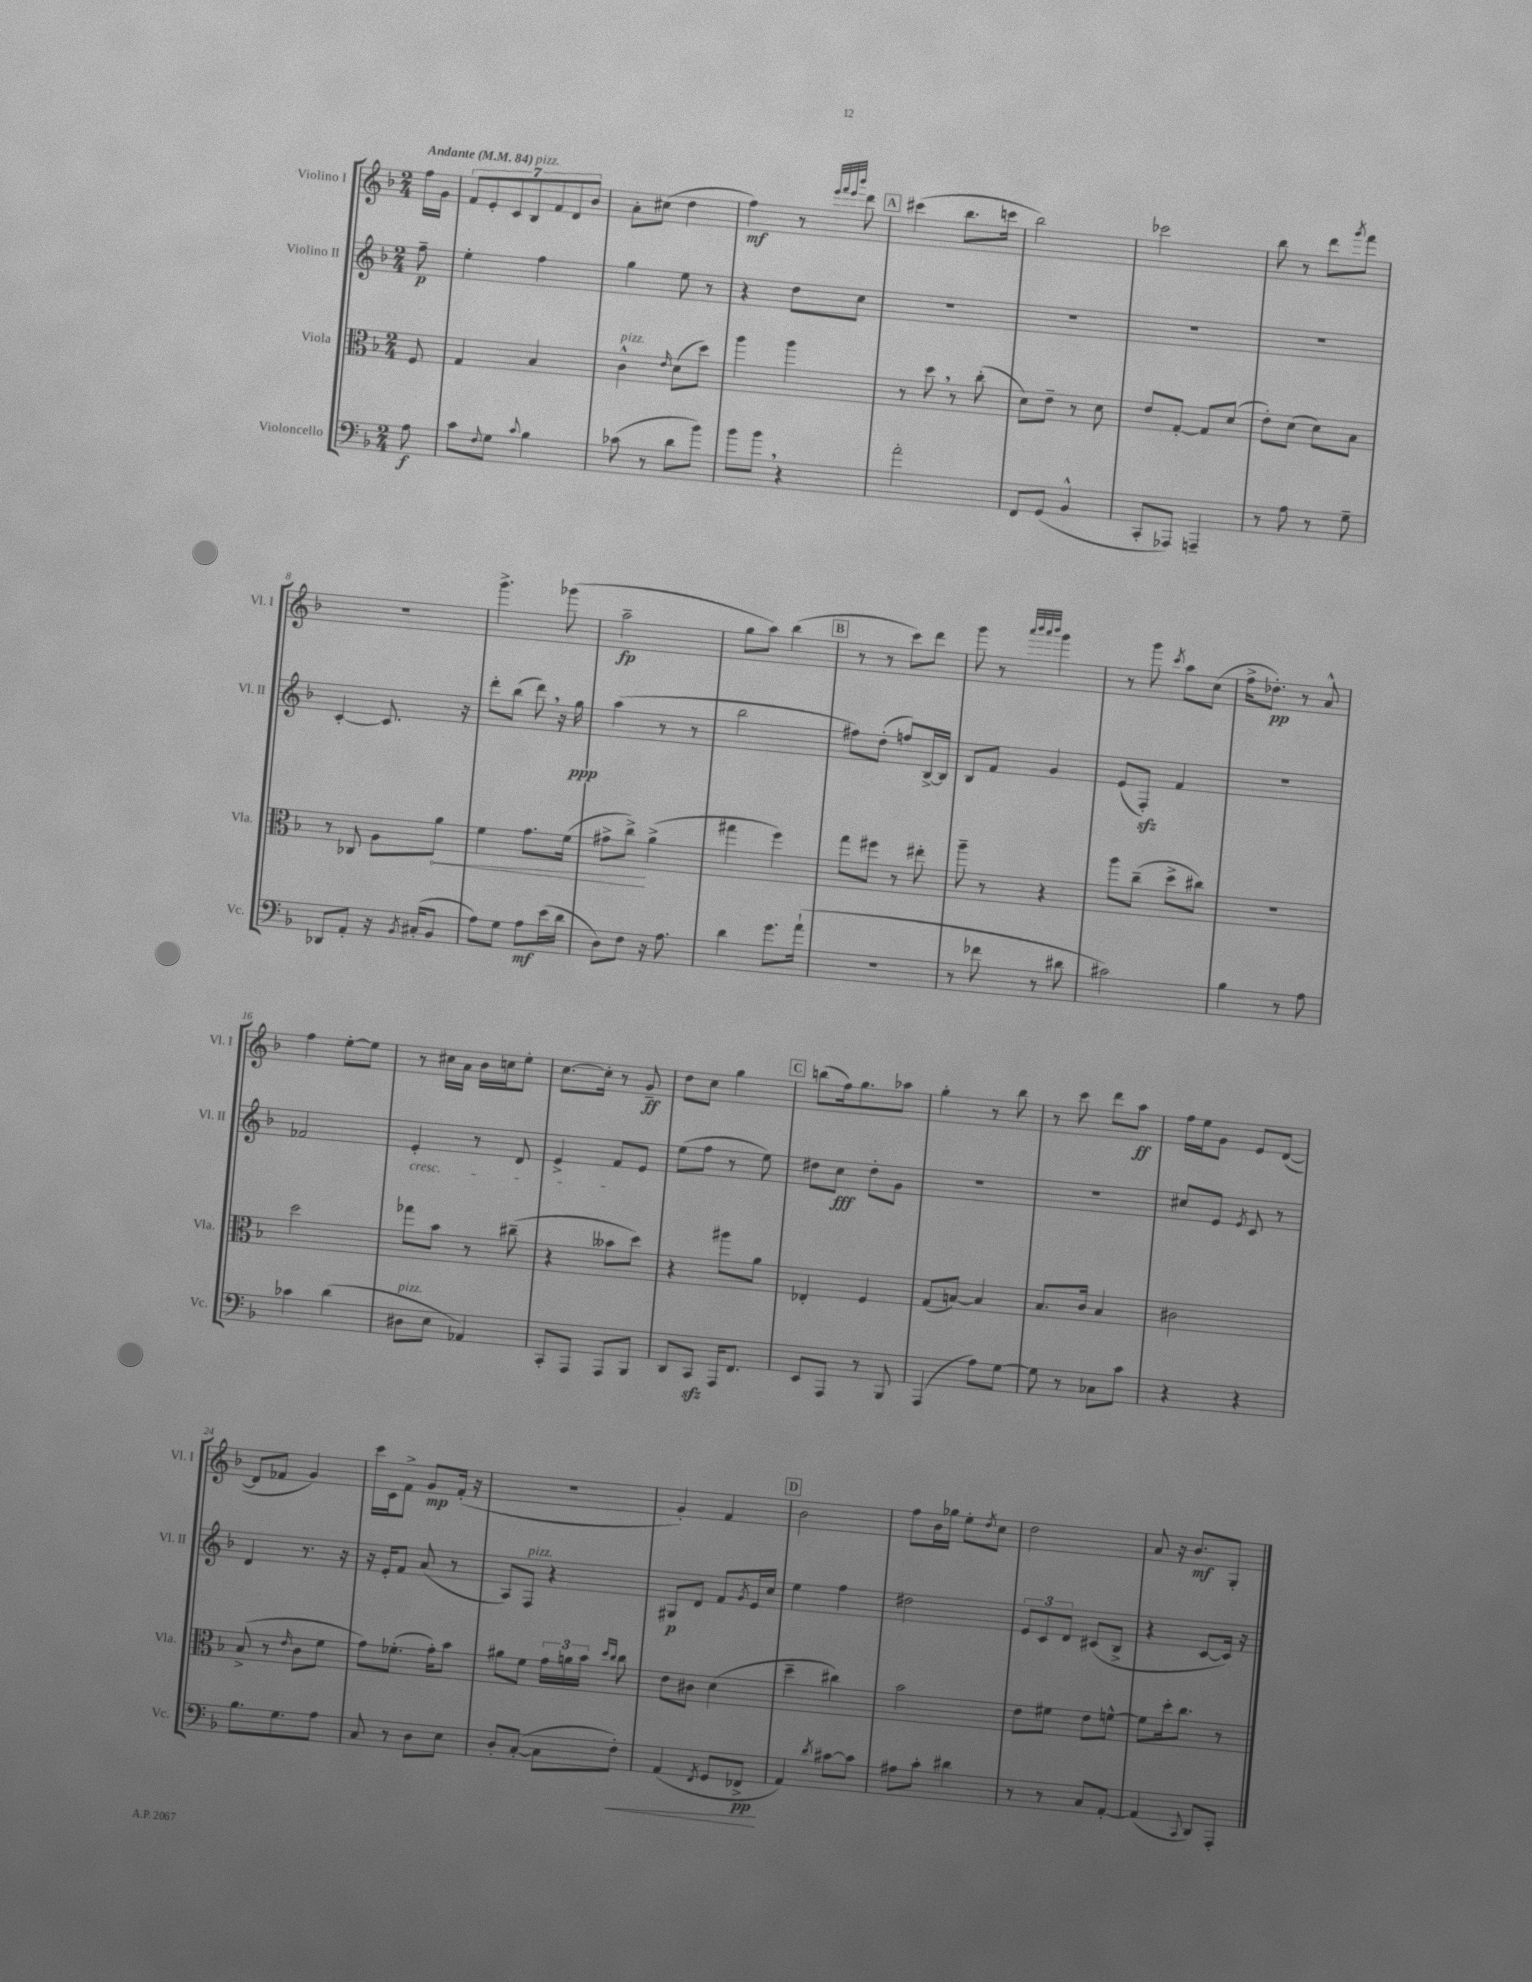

**kern	**dynam	**kern	**dynam	**kern	**dynam	**kern	**dynam
*part4	*part4	*part3	*part3	*part2	*part2	*part1	*part1
*staff4	*staff4	*staff3	*staff3	*staff2	*staff2	*staff1	*staff1
*I"Violoncello	*	*I"Viola	*	*I"Violino II	*	*I"Violino I	*
*I'Vc.	*	*I'Vla.	*	*I'Vl. II	*	*I'Vl. I	*
*clefF4	*	*clefC3	*	*clefG2	*	*clefG2	*
*k[b-]	*	*k[b-]	*	*k[b-]	*	*k[b-]	*
*M2/4	*	*M2/4	*	*M2/4	*	*M2/4	*
*MM84	*	*MM84	*	*MM84	*	*MM84	*
=	=	=	=	=	=	=	=
!	!	!	!	!	!	!LO:TX:a:B:t=Andante	!
8A\	f	8F/	.	8ff~\	p	16ff\LL	.
.	.	.	.	.	.	16g\JJ	.
=1	=1	=1	=1	=1	=1	=1	=1
8c\L	.	4G/	.	4ee'\	.	14f/L	.
.	.	.	.	.	.	14e'/	.
8qqF/	.	.	.	.	.	.	.
8G\J	.	.	.	.	.	.	.
.	.	.	.	.	.	14c/	.
!	!	!	!	!	!	!LO:TX:a:i:t=pizz.	!
.	.	.	.	.	.	14B-/	.
8qqc/	.	.	.	.	.	.	.
4B-\	.	4B-/	.	4ff\	.	.	.
.	.	.	.	.	.	14f/	.
.	.	.	.	.	.	14d/	.
.	.	.	.	.	.	14b-/J	.
=2	=2	=2	=2	=2	=2	=2	=2
!	!	!LO:TX:a:i:t=pizz.	!	!	!	!	!
(8c-X\	.	4c^^\	.	4gg\	.	8a'\L	.
8r	.	.	.	.	.	(8cc#X\J	.
.	.	16qqe/	.	.	.	.	.
8d\L	.	(8d\L	.	8ee\	.	4dd\	.
8b-\J)	.	8dd\J)	.	8r	.	.	.
=3	=3	=3	=3	=3	=3	=3	=3
8b-\L	.	4aa\	.	4r	.	4ff\)	mf
8b-,\J	.	.	.	.	.	.	.
4r	.	4aa\	.	8dd\L	.	8r	.
.	.	.	.	.	.	32qqeee/LLL	.
.	.	.	.	.	.	32qqfff/	.
.	.	.	.	.	.	32qqeee/	.
.	.	.	.	.	.	32qqbbb-/JJJ	.
.	.	.	.	8cc\J	.	8ddd\	.
!!LO:REH:place=s1:t=A
=4	=4	=4	=4	=4	=4	=4	=4
2a'\	.	8r	.	2r	.	(4ccc#X\	.
.	.	8dd,\	.	.	.	.	.
.	.	8r	.	.	.	8.bb-\L	.
.	.	(8cc'\	.	.	.	.	.
.	.	.	.	.	.	16cccn\Jk	.
=5	=5	=5	=5	=5	=5	=5	=5
8FF/L	.	8d\L)	.	2r	.	2bb-\)	.
(8GG/J	.	8e~\J	.	.	.	.	.
4BB-^^/	.	8r	.	.	.	.	.
.	.	8d\	.	.	.	.	.
=6	=6	=6	=6	=6	=6	=6	=6
8CC'/L	.	8e/L	.	2r	.	2ccc-X\	.
8AAA-X/J)	.	[8G'/J	.	.	.	.	.
4AAAn~/	.	8G/L]	.	.	.	.	.
.	.	(8d/J	.	.	.	.	.
=7	=7	=7	=7	=7	=7	=7	=7
8r	.	8e'\L)	.	2r	.	8bb-\	.
8A\	.	(8d\J	.	.	.	8r	.
8r	.	8d\L)	.	.	.	8ddd\L	.
.	.	.	.	.	.	8qggg/	.
8G~\	.	8B-\J	.	.	.	8fff\J	.
!!LO:LB:g=z
=8	=8	=8	=8	=8	=8	=8	=8
8DD-X/L	.	8r	.	[4c'/	.	2r	.
8AA'/J	.	8C-X/	.	.	.	.	.
16r	.	8A\L	.	8.c/]	.	.	.
8qBB-/	.	.	.	.	.	.	.
(16C#X'/KL	.	.	.	.	.	.	.
!	!	!	!LO:HP:b	!	!	!	!
8BB-/J	.	8a\J	<	.	.	.	.
.	.	.	.	16r	.	.	.
=9	=9	=9	=9	=9	=9	=9	=9
8A\L)	.	4f\	.	8ddd'\L	.	4.ggg^\	.
8G\J	.	.	.	(8bb-\J	.	.	.
8A\L	mf	8.g\L	.	8ddd,\)	.	.	.
(16e\L	.	.	.	16r	.	(8ggg-X\	.
16d\JJ	.	(16f\Jk	.	16gg\	ppp	.	.
=10	=10	=10	=10	=10	=10	=10	=10
8D\L)	.	8g#X^\L	.	(4aa\	.	2aa~\	fp
8F\J	.	8cc^\J)	.	.	.	.	.
16r	.	(4a^\	[	8r	.	.	.
8.A\	.	.	.	.	.	.	.
.	.	.	.	8r	.	.	.
=11	=11	=11	=11	=11	=11	=11	=11
4d\	.	4gg#X\	.	2bb-\	.	8gg\L	.
.	.	.	.	.	.	8aa\J)	.
8.g\L	.	4ff\)	.	.	.	(4bb-\	.
(16a`\Jk	.	.	.	.	.	.	.
!!LO:REH:place=s1:t=B
=12	=12	=12	=12	=12	=12	=12	=12
2r	.	8gg\L	.	8ff#X\L)	.	8r	.
.	.	8ff#X\J	.	(8dd'\J	.	8r	.
.	.	8r	.	8ffn/L)	.	8ccc\L)	.
.	.	8ee#X'\	.	[16B-^/L	.	8ddd\J	.
.	.	.	.	16B-/JJ]	.	.	.
=13	=13	=13	=13	=13	=13	=13	=13
8r	.	8aa~\	.	8B-/L	.	8ggg\	.
8f-X\	.	8r	.	8f/J	.	8r	.
.	.	.	.	.	.	32qqaaa/LLL	.
.	.	.	.	.	.	32qqbbb-/	.
.	.	.	.	.	.	32qqaaa/	.
.	.	.	.	.	.	32qqbbb-/JJJ	.
8r	.	4r	.	4g/	.	4ggg\	.
8d#X\	.	.	.	.	.	.	.
=14	=14	=14	=14	=14	=14	=14	=14
2c#X\)	.	8aa\L	.	(8e/L	.	8r	.
.	.	(8cc~\J	.	8Fzz'/J)	.	8ggg\	.
.	.	.	.	.	.	8qccc/	.
.	.	8dd^\L	.	4f/	.	8aa\L	.
.	.	8cc#X\J)	.	.	.	(8cc\J	.
=15	=15	=15	=15	=15	=15	=15	=15
4B-\	.	2r	.	2r	.	16ff^\KL	.
.	.	.	.	.	.	8.dd-X'\J)	pp
8r	.	.	.	.	.	8r	.
8A\	.	.	.	.	.	8a^^/	.
!!LO:LB:g=z
=16	=16	=16	=16	=16	=16	=16	=16
4c-X\	.	2dd\	.	2f-X/	.	4ff\	.
(4d\	.	.	.	.	.	[8ee'\L	.
.	.	.	.	.	.	8ee\J]	.
=17	=17	=17	=17	=17	=17	=17	=17
!	!	!	!	!LO:TX:b:i:t=cresc.	!	!	!
!LO:TX:a:i:t=pizz.	!	!	!	!	!	!	!
8D#X\L	.	8gg-X\L	.	4e'/	.	8r	.
8E\J	.	8b-\J	.	.	.	16cc#X\LL	.
.	.	.	.	.	.	16a\JJ	.
4AA-X/)	.	8r	.	8r	.	16b-\LL	.
.	.	.	.	.	.	16ccn\J	.
.	.	(8cc#X~\	.	8d/	.	8ee'\J	.
=18	=18	=18	=18	=18	=18	=18	=18
8CC'/L	.	4r	.	4e^/	.	[8.cc\L	.
8AAA/J	.	.	.	.	.	.	.
.	.	.	.	.	.	16cc'\Jk]	.
8AAA/L	.	8b--X\L	.	8f/L	.	8r	.
8BBB-/J	.	8dd\J)	.	8e/J	.	8g~/	ff
=19	=19	=19	=19	=19	=19	=19	=19
8DD/L	.	4r	.	(8ee\L	.	8dd\L	.
8CCzz/J	.	.	.	8ff\J	.	8cc\J	.
16AAA/KL	.	8aa#X\L	.	8r	.	4gg\	.
8.FF/J	.	.	.	.	.	.	.
.	.	8a\J	.	8ee\)	.	.	.
!!LO:REH:place=s1:t=C
=20	=20	=20	=20	=20	=20	=20	=20
8EE/L	.	4E-X'/	.	8dd#X\L	.	(8bbn\L	.
8AAA/J	.	.	.	8cc\J	fff	16ff\k)	.
.	.	.	.	.	.	8.gg\	.
8r	.	4F/	.	8dd#'\L	.	.	.
8BBB-/	.	.	.	8g\J	.	8aa-X\J	.
=21	=21	=21	=21	=21	=21	=21	=21
(4AAA/	.	(8G/L	.	2r	.	4gg'\	.
.	.	[8Bn/J)	.	.	.	.	.
8A\L)	.	4B/]	.	.	.	8r	.
[8G\J	.	.	.	.	.	8bb-\	.
=22	=22	=22	=22	=22	=22	=22	=22
8G\]	.	8.B-/L	.	2r	.	8r	.
8r	.	.	.	.	.	8ccc\	.
.	.	16c/Jk	.	.	.	.	.
8C-X\L	.	4B-/	.	.	.	8ddd\L	.
8c\J	.	.	.	.	.	8aa\J	ff
=23	=23	=23	=23	=23	=23	=23	=23
4r	.	2c#X\	.	8cc#X/L	.	16ff\LL	.
.	.	.	.	.	.	16ee\J	.
.	.	.	.	8e/J	.	8g\J	.
.	.	.	.	8qe/	.	.	.
4r	.	.	.	8c/	.	8e/L	.
.	.	.	.	8r	.	([8d/J	.
!!LO:LB:g=z
=24	=24	=24	=24	=24	=24	=24	=24
8.B-\L	.	(8B-^/	.	4d/	.	8d/L]	.
.	.	8r	.	.	.	8f-X/J	.
8.G\	.	.	.	.	.	.	.
.	.	16qqe/	.	.	.	.	.
.	.	8c\L	.	8.r	.	4g/)	.
8A\J	.	8f\J	.	.	.	.	.
.	.	.	.	16r	.	.	.
=25	=25	=25	=25	=25	=25	=25	=25
8C/	.	8g\L)	.	16r	.	16ccc\LL	.
.	.	.	.	16e'/KL	.	16c\J	.
8r	.	(8.f-X'\J	.	8f/J	.	8f^\J	.
8D\L	.	.	.	(8a/	.	8g/L	mp
.	.	16g'\KL)	.	.	.	.	.
8E\J	.	8b-\J	.	8r	.	(16f'/Jk	.
.	.	.	.	.	.	16r	.
=26	=26	=26	=26	=26	=26	=26	=26
8D'/L	.	8a#X\L	.	8A/L)	.	2r	.
!	!	!	!	!LO:TX:a:i:t=pizz.	!	!	!
([8C'/J	.	8f\J	.	8F/J	.	.	.
8C\L]	.	24g\LL	.	4r	.	.	.
.	.	24an\	.	.	.	.	.
.	.	24b-\JJ	.	.	.	.	.
.	.	16qqdd/LL	.	.	.	.	.
.	.	16qqcc/JJ	.	.	.	.	.
!	!LO:HP:b	!	!	!	!	!	!
8F'\J)	<	8cc\	.	.	.	.	.
=27	=27	=27	=27	=27	=27	=27	=27
(4AA/	.	8e\L	.	8G#X/L	p	4g'/)	.
.	.	8c#X\J	.	8d/J	.	.	.
8qFF/	.	.	.	.	.	.	.
8GG/L	.	(4d\	.	8f/L	.	4f/	.
.	.	.	.	8qg/	.	.	.
8FF-X^/J	pp	.	.	16e/L	.	.	.
.	.	.	.	16cc/JJ	.	.	.
.	[	.	.	.	.	.	.
!!LO:REH:place=s1:t=D
=28	=28	=28	=28	=28	=28	=28	=28
4AA/)	.	4dd~\	.	4ee\	.	2b-\	.
8qd/	.	.	.	.	.	.	.
[8c#X\L	.	4cc#X\)	.	4ff\	.	.	.
8c#\J]	.	.	.	.	.	.	.
=29	=29	=29	=29	=29	=29	=29	=29
8A#X\L	.	2b-\	.	2dd#X\	.	8ff\L	.
8c'\J	.	.	.	.	.	16b-\L	.
.	.	.	.	.	.	16gg-X\JJ	.
4d#X\	.	.	.	.	.	8ee'\L	.
.	.	.	.	.	.	8qdd/	.
.	.	.	.	.	.	8cc\J	.
=30	=30	=30	=30	=30	=30	=30	=30
8r	.	8e\L	.	12e/L	.	2dd\	.
.	.	.	.	12c/	.	.	.
8r	.	8f#X\J	.	.	.	.	.
.	.	.	.	12d/J	.	.	.
8C/L	.	8e\L	.	(8c#X/L	.	.	.
[8AA'/J	.	[8fn^^\J	.	8B-^/J	.	.	.
=31	=31	=31	=31	=31	=31	=31	=31
(4AA/]	.	8f\L]	.	4r	.	8a/	.
.	.	16dd'\k	.	.	.	16r	.
.	.	8.cc\J	.	.	.	8.b-/L	mf
8qqCC/	.	.	.	.	.	.	.
8DD/L)	.	.	.	[8c/L	.	.	.
8AAA'/J	.	8r	.	16c/Jk])	.	8G'/J	.
.	.	.	.	16r	.	.	.
==	==	==	==	==	==	==	==
*-	*-	*-	*-	*-	*-	*-	*-
